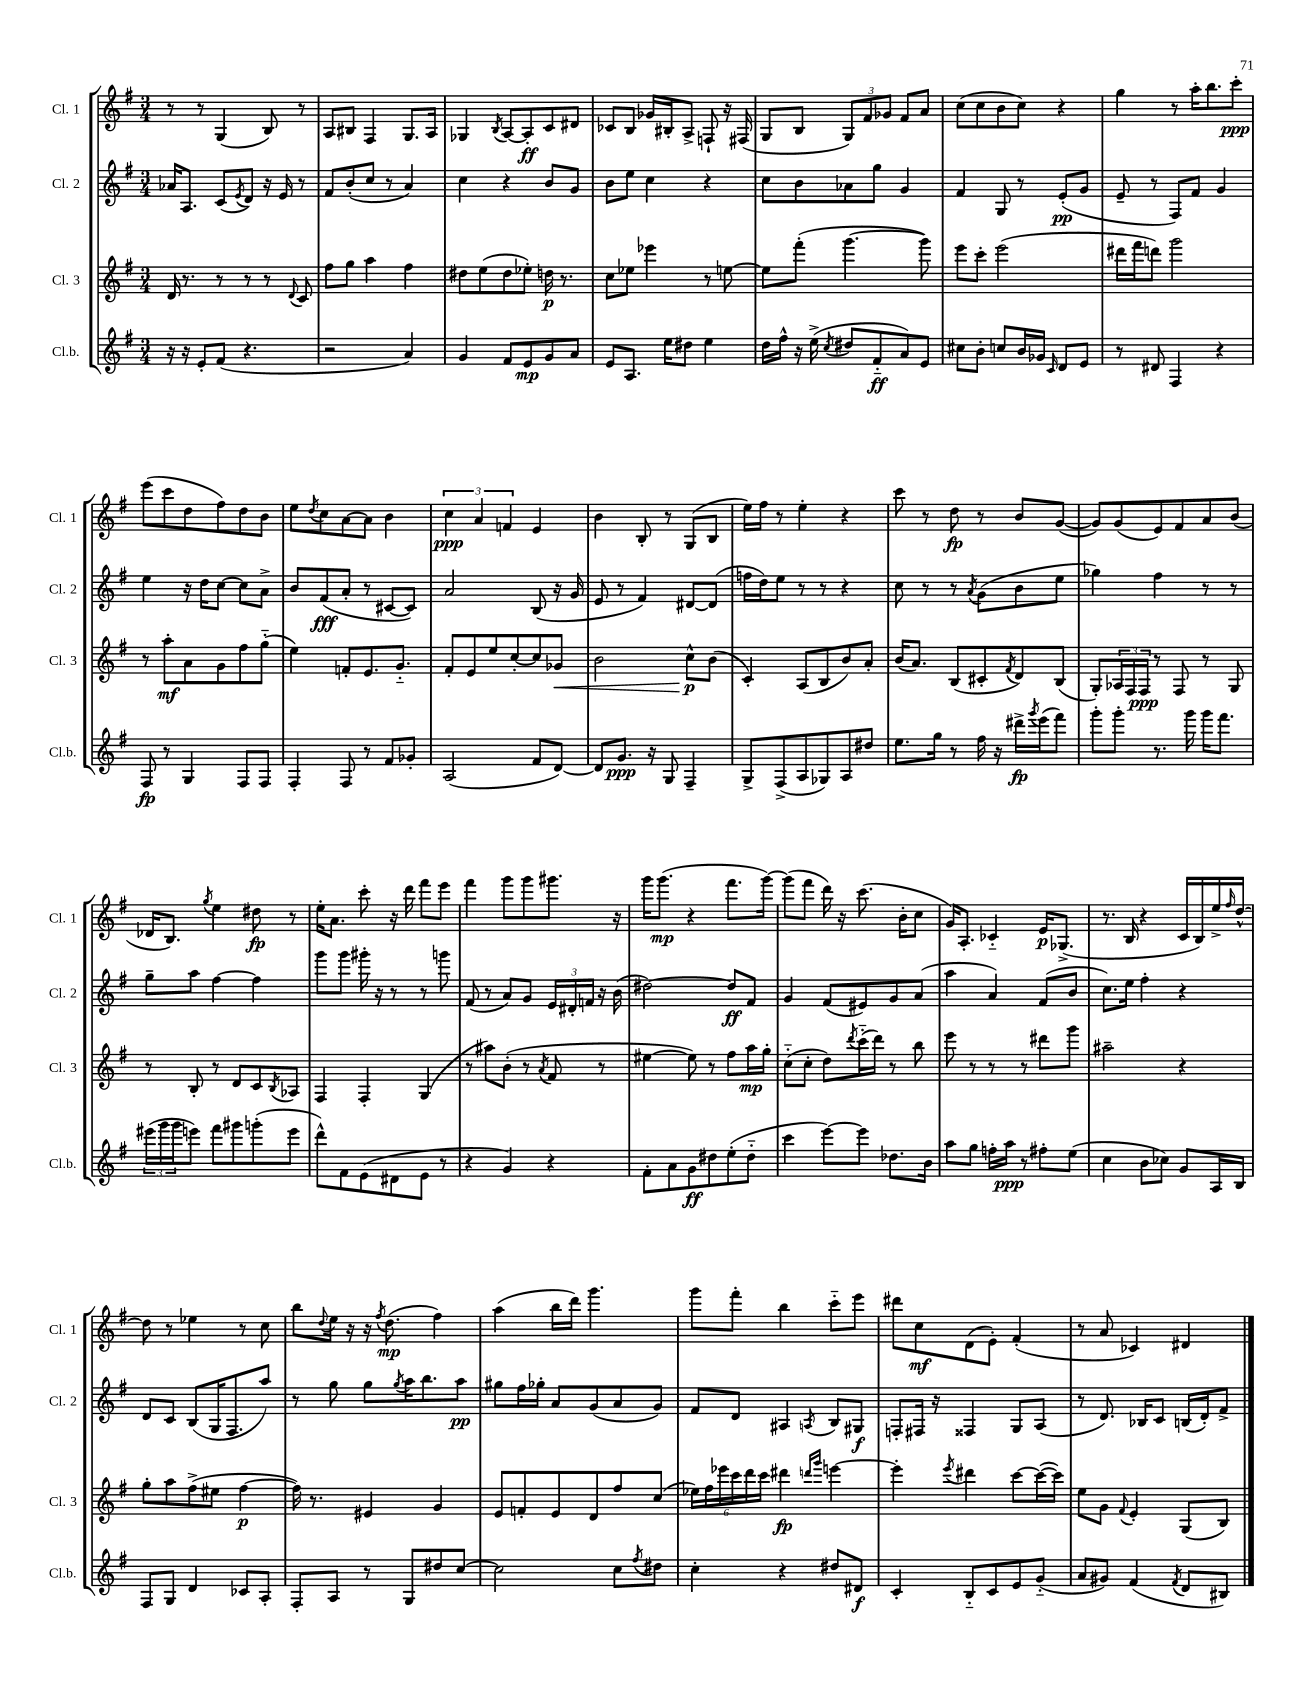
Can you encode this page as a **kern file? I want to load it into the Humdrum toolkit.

**kern	**kern	**kern	**kern
*staff4	*staff3	*staff2	*staff1
*clefG2	*clefG2	*clefG2	*clefG2
*k[f#]	*k[f#]	*k[f#]	*k[f#]
*M3/4	*M3/4	*M3/4	*M3/4
16r	16d	16a-	8r
16r	8.r	8.A	.
8e'	.	.	8r
(8f#	8r	(8c	(4G
.	.	8qe	.
4.r	8r	8d)	.
.	8r	16r	8B)
.	.	16e	.
.	8qqd	.	.
.	8c	8r	8r
=	=	=	=
2r	8ff#	8f#	8A
.	8gg	(8b'	8B#
.	4aa	8cc	4F#
.	.	8r	.
4a)	4ff#	4a)	8.G
.	.	.	16A
=	=	=	=
4g	8dd#	4cc	4G-
.	(8ee	.	.
.	.	.	8qB
8f#	8dd#	4r	[8A
8e	8ee-')	.	8A']
8g	16dd	8b	8c
.	8.r	.	.
8a	.	8g	8d#
=	=	=	=
8e	8cc	8b	8c-
8.A	8ee-	8ee	8B
.	4eee-	4cc	16g-
16ee	.	.	16B#'
8dd#	.	.	8A^
4ee	8r	4r	8F`
.	[8ee	.	16r
.	.	.	(16F#
=	=	=	=
16dd	8ee]	8cc	8G
16ff#^^	.	.	.
16r	(8fff#'	8b	8B
(16ee^	.	.	.
8qcc	.	.	.
8dd#	[4.ggg	8a-	12G)
.	.	.	12f#
8f#'~	.	8gg	.
.	.	.	12g-
8a)	.	4g	8f#
8e	8ggg])	.	8a
=	=	=	=
8cc#	8eee	4f#	(8cc
8b'	8ccc'	.	8cc
8cc	(2eee	8G	8b
16b	.	8r	8cc)
16g-	.	.	.
16qqc	.	.	.
8d	.	(8e'	4r
8e	.	8g	.
=	=	=	=
8r	16ddd#	8e~	4gg
.	16fff#	.	.
8d#	8ddd)	8r	.
4F#	2ggg	8F#)	8r
.	.	8f#	16aa'
.	.	.	8.bb
4r	.	4g	.
.	.	.	8ccc'
=	=	=	=
8F#	8r	4ee	(8eee
8r	8aa'	.	8ccc
4G	8a	16r	8dd
.	.	16dd	.
.	8g	[8cc	8ff#)
8F#	8ff#	8cc]	8dd
8F#	(8gg'~	8a^	8b
=	=	=	=
4F#'	4ee)	8b	8ee
.	.	.	8qdd
.	.	(8f#	8cc
8F#	8f'	8a'	[8a
8r	8.e	8r	8a]
8f#	.	[8c#	4b
.	8.g'~	.	.
8g-'	.	8c#])	.
=	=	=	=
(2A	8f#'	2a	6cc
.	8e	.	.
.	.	.	6a
.	8ee	.	.
.	.	.	6f
.	[8cc'	.	.
8f#	8cc]	(8B	4e
[8d)	8g-	16r	.
.	.	16g	.
=	=	=	=
8d]	2b	8e	4b
8.g	.	8r	.
.	.	4f#)	8B'
16r	.	.	.
8G	.	.	8r
4F#~	8cc^^	[8d#	(8G
.	(8b	(8d#]	8B
=	=	=	=
8G^	4c')	16ff	16ee)
.	.	16dd)	16ff#
(8F#^	.	8ee	8r
8A	(8A	8r	4ee'
8G-)	8B	8r	.
8A	8b)	4r	4r
8dd#	8a'	.	.
=	=	=	=
8.ee	(16b	8cc	8ccc
.	8.a)	.	.
.	.	8r	8r
16gg	.	.	.
8r	(8B	8r	8dd
.	.	8qa	.
16ff#	8c#'	(8g	8r
16r	.	.	.
.	8qf#	.	.
16ddd#^	8d)	8b	8b
8qggg	.	.	.
(16eee	.	.	.
8fff#)	(8B	8ee	([8g
=	=	=	=
8ggg'	8G')	4gg-)	8g])
8ggg'	24A-	.	(8g
.	24F#	.	.
.	24F#	.	.
8.r	8r	4ff#	8e)
.	8F#	.	8f#
16ggg	.	.	.
16ggg	8r	8r	8a
8.fff#	.	.	.
.	8G	8r	(8b
=	=	=	=
(24eee#	8r	8gg~	16d-
24ggg	.	.	.
.	.	.	8.B)
24ggg	.	.	.
8eee)	8B'	8aa	.
.	.	.	8qgg
8fff#	8r	[4ff#	4ee
8ggg#	8d	.	.
(8ggg'	8c	4ff#]	8dd#
.	8qB	.	.
8eee	8A-	.	8r
=	=	=	=
8ddd^^)	4F#	8ggg	16ee'
.	.	.	8.a
8f#	.	8ggg	.
(8e	4F#'	16ggg#'	8ccc'
.	.	16r	.
8d#	.	8r	16r
.	.	.	16ddd
8e	(4G	8r	8fff#
8r	.	8ggg	8eee
=	=	=	=
4r	8r	(8f#	4fff#
.	8aa#)	8r	.
4g)	(8b'	8a)	8ggg
.	8r	8g	8ggg
.	8qa	.	.
4r	8f#	24e	8.ggg#
.	.	24d#'	.
.	.	24f	.
.	8r	16r	.
.	.	(16b	16r
=	=	=	=
8f#'	[4ee#	[2dd#)	16ggg
.	.	.	(8.ggg
8a	.	.	.
8g	8ee#])	.	4r
8dd#	8r	.	.
(8ee'	8ff#	8dd#]	8.fff#
8dd#'~	16aa	8f#	.
.	16gg'	.	[16ggg)
=	=	=	=
4ccc	(8cc'~	4g	(8ggg]
.	8cc'	.	8fff#
[8eee)	8dd)	(8f#	16ddd)
.	.	.	16r
.	8qddd	.	.
8eee]	(16ccc'~	8e#)	(8.ccc
.	16ddd)	.	.
8.dd-	8r	8g	.
.	.	.	16b'
.	8bb	(8a	8cc
16b	.	.	.
=	=	=	=
8aa	8eee	4aa	16g)
.	.	.	8.A'
8gg	8r	.	.
16ff'	8r	4a)	4c-'~
16aa	.	.	.
8r	8r	.	.
8ff#'	8ddd#	(8f#	16e
.	.	.	(8.G-^
(8ee	8ggg	8b	.
=	=	=	=
4cc	2aa#~	8.cc)	8.r
.	.	16ee	16B
8b	.	4ff#'	4r
8cc-)	.	.	.
8g	4r	4r	16c
.	.	.	16B)
16A	.	.	16ee^
.	.	.	16qqff#
16B	.	.	[16dd^^
=	=	=	=
8F#	8gg'	8d	8dd]
8G	8aa	8c	8r
4d	(8ff#^	(8B	4ee-
.	8ee#	16G	.
.	.	8.F#	.
8c-	[4ff#	.	8r
8A'	.	8aa)	8cc
=	=	=	=
8F#'	16ff#])	8r	8bb
.	8.r	.	.
.	.	.	8qqdd
8A	.	8gg	16ee
.	.	.	16r
8r	4e#	8gg	16r
.	.	.	8qff#
.	.	.	(8.dd
.	.	8qgg	.
8G	.	16aa	.
.	.	8.bb	.
8dd#	4g	.	4ff#)
[8cc	.	8aa	.
=	=	=	=
2cc]	8e	8gg#	(4aa
.	8f'	16ff#	.
.	.	16gg-'	.
.	8e	8a	16bb
.	.	.	16ddd)
.	8d	(8g	4.ggg
8cc	8ff#	8a	.
8qff#	.	.	.
8dd#	(8cc	8g)	.
=	=	=	=
4cc'	24ee-)	8f#	8ggg
.	24ff#	.	.
.	24eee-	.	.
.	24ccc	8d	8fff#'
.	24ddd	.	.
.	24ccc	.	.
4r	4ddd#	4A#	4bb
.	16qqddd	.	.
.	16qqggg	8qA	.
8dd#	[4eee	8B	8ccc'~
8d#	.	8G#	8eee
=	=	=	=
4c'	4eee']	8F'	8ddd#
.	.	16F#	8cc
.	.	16r	.
.	8qeee	.	.
8B'~	4ddd#	4F##	(8d
8c	.	.	8e')
8e	[8ccc	8G	(4f#'
(8g'~	(16ccc_	(8A	.
.	16ccc])	.	.
=	=	=	=
8a	8ee	8r	8r
8g#)	8g	8.d)	8a
.	8qqf#	.	.
(4f#	4e'	.	4c-)
.	.	16B-	.
.	.	8c	.
8qf#	.	.	.
8d	(8G	(16B	4d#
.	.	16d')	.
8B#)	8B)	8f#^	.
==	==	==	==
*-	*-	*-	*-
